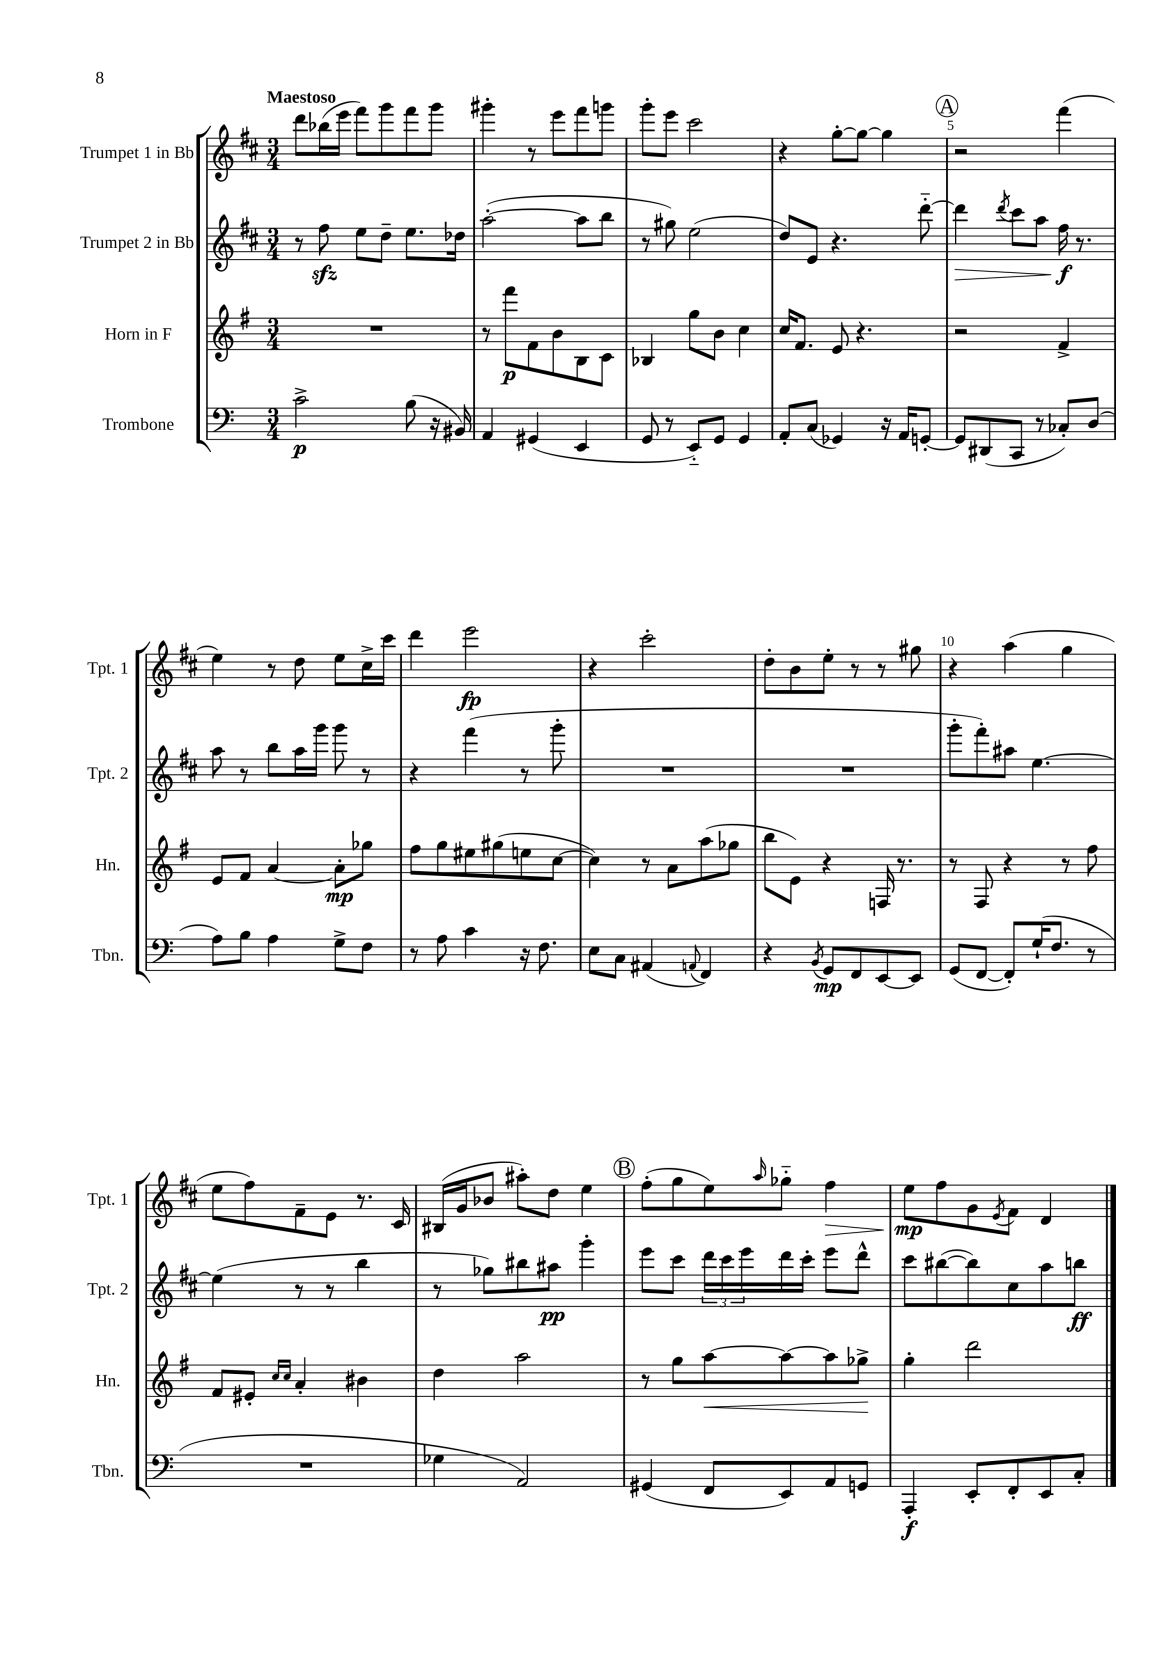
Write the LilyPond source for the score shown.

<<
\new StaffGroup <<
\new Staff = "s0" \with { instrumentName = "Trumpet 1 in Bb" shortInstrumentName = "Tpt. 1" } {
    \clef treble \key d \major \numericTimeSignature \time 3/4 \tempo "Maestoso"
    d'''8 bes''16( e'''16 fis'''8) g'''8 fis'''8 g'''8 |
    gis'''4-. r8 e'''8 fis'''8 g'''8 |
    g'''8-. e'''8 cis'''2 |
    r4 g''8~-. g''8~ g''4 |
    \mark \markup { \circle "A" } r2 fis'''4( |
    e''4) r8 d''8 e''8 cis''16-> cis'''16 |
    d'''4 e'''2\fp |
    r4 cis'''2-. |
    d''8-. b'8 e''8-. r8 r8 gis''8 |
    r4 a''4( g''4 |
    e''8 fis''8) fis'8-- e'8 r8. cis'16 |
    bis16( g'16 bes'8 ais''8-.) d''8 e''4 |
    \mark \markup { \circle "B" } fis''8-.( g''8 e''8) \grace { a''16 } ges''8-_ fis''4\> |
    e''8\mp\! fis''8 g'8 \acciaccatura { e'8 } fis'8 d'4 \bar "|." |
}
\new Staff = "s1" \with { instrumentName = "Trumpet 2 in Bb" shortInstrumentName = "Tpt. 2" } {
    \clef treble \key d \major \numericTimeSignature \time 3/4
    r8 fis''8\sfz e''8 d''8-- e''8. des''16 |
    a''2~-.( a''8 b''8 |
    r8 gis''8) e''2( |
    d''8) e'8 r4. d'''8~-_ |
    \mark \markup { \circle "A" } d'''4\> \acciaccatura { d'''8 } cis'''8 a''8 fis''16\f\! r8. |
    a''8 r8 b''8 a''16 g'''16 g'''8 r8 |
    r4 fis'''4( r8 g'''8-. |
    R2. |
    R2. |
    g'''8-. fis'''8-.) ais''8 e''4.~ |
    e''4( r8 r8 b''4 |
    r8 ges''8) bis''8 ais''8\pp g'''4-. |
    \mark \markup { \circle "B" } e'''8 cis'''8 \tuplet 3/2 { d'''16 cis'''16 e'''16 } d'''16 cis'''16-. e'''8 d'''8-^ |
    cis'''8 bis''8~( bis''8) cis''8 a''8 b''8\ff \bar "|." |
}
\new Staff = "s2" \with { instrumentName = "Horn in F" shortInstrumentName = "Hn." } {
    \clef treble \key g \major \numericTimeSignature \time 3/4
    R2. |
    r8 fis'''8\p fis'8 b'8 b8 c'8 |
    bes4 g''8 b'8 c''4 |
    c''16 fis'8. e'8 r4. |
    \mark \markup { \circle "A" } r2 fis'4-> |
    e'8 fis'8 a'4~ a'8-.\mp ges''8 |
    fis''8 g''8 eis''8 gis''8( e''8 c''8~ |
    c''4) r8 a'8 a''8( ges''8 |
    b''8 e'8) r4 f16 r8. |
    r8 fis8 r4 r8 fis''8 |
    fis'8 eis'8-. \grace { c''16 c''16 } a'4-. bis'4 |
    d''4 a''2 |
    \mark \markup { \circle "B" } r8 g''8 a''8~\< a''8~ a''8 ges''8->\! |
    g''4-. d'''2 \bar "|." |
}
\new Staff = "s3" \with { instrumentName = "Trombone" shortInstrumentName = "Tbn." } {
    \clef bass \key c \major \numericTimeSignature \time 3/4
    c'2->\p b8( r16 bis,16) |
    a,4 gis,4( e,4 |
    g,8 r8 e,8-_) g,8 g,4 |
    a,8-. c8( ges,4) r16 a,16 g,8~-. |
    \mark \markup { \circle "A" } g,8 dis,8( c,8 r8 ces8-.) d8( |
    a8) b8 a4 g8-> f8 |
    r8 a8 c'4 r16 f8. |
    e8 c8 ais,4( \appoggiatura { a,8 } f,4) |
    r4 \acciaccatura { b,8 } g,8\mp f,8 e,8~ e,8 |
    g,8( f,8~ f,8-.) g16-!( f8. r8 |
    R2. |
    ges4 a,2) |
    \mark \markup { \circle "B" } gis,4( f,8 e,8) a,8 g,8 |
    a,,4-.\f e,8-. f,8-. e,8 c8-. \bar "|." |
}
>>
>>
\layout { \context { \Score \override BarNumber.break-visibility = ##(#f #t #t) barNumberVisibility = #(every-nth-bar-number-visible 5) } }
